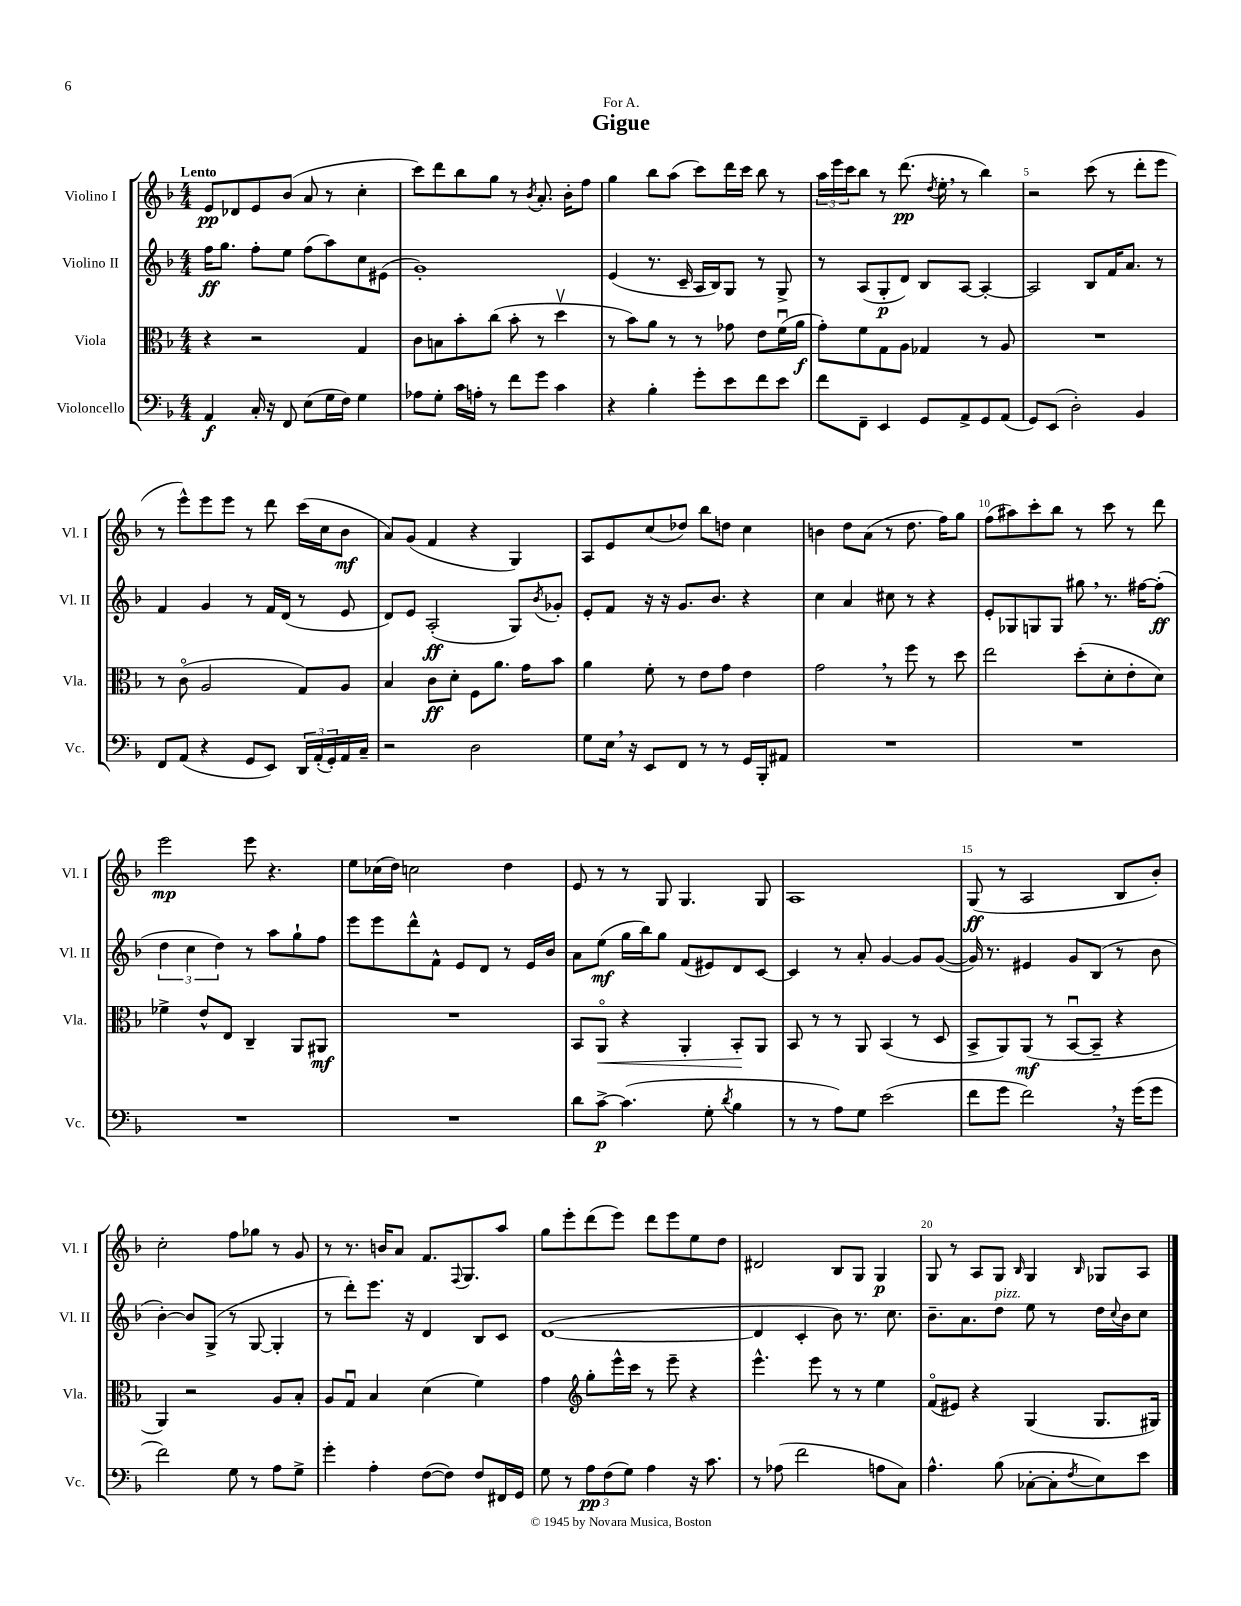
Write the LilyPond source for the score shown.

\header { title = "Gigue" dedication = "For A." }
<<
\new StaffGroup <<
\new Staff = "s0" \with { instrumentName = "Violino I" shortInstrumentName = "Vl. I" } {
    \clef treble \key f \major \numericTimeSignature \time 4/4 \tempo "Lento"
    e'8\pp des'8 e'8 bes'8( a'8 r8 c''4-. |
    c'''8) d'''8 bes''8 g''8 r8 \acciaccatura { bes'8 } a'8.-. bes'16-. f''8 |
    g''4 bes''8 a''8( c'''8) d'''16 c'''16 bes''8 r8 |
    \tuplet 3/2 { a''16 e'''16 c'''16 } bes''8 r8 d'''8.\pp( \acciaccatura { d''8 } e''16-. \breathe r8 bes''4) |
    r2 c'''8( r8 d'''8-. e'''8 |
    r8 e'''8-^) e'''8 e'''8 r8 d'''8 c'''16( c''16 bes'8\mf |
    a'8) g'8( f'4 r4 g4) |
    a8 e'8 c''8( des''8) bes''8 d''8 c''4 |
    b'4 d''8 a'8( r8 d''8. f''16) g''8 |
    f''8( ais''8) c'''8-. bes''8 r8 c'''8 r8 d'''8 |
    e'''2\mp e'''8 r4. |
    e''8 ces''16( d''16) c''2 d''4 |
    e'8 r8 r8 g8 g4. g8 |
    a1 |
    g8\ff( r8 a2 bes8 bes'8-.) |
    c''2-. f''8 ges''8 r8 g'8 |
    r8 r8. b'16 a'8 f'8. \appoggiatura { f8 } g8. a''8 |
    g''8 e'''8-. d'''8( e'''8) d'''8 e'''8 e''8 d''8 |
    dis'2 bes8 g8 g4\p |
    g8 r8 a8 g8 \grace { bes16 } g4 \grace { bes16 } ges8 a8 \bar "|." |
}
\new Staff = "s1" \with { instrumentName = "Violino II" shortInstrumentName = "Vl. II" } {
    \clef treble \key f \major \numericTimeSignature \time 4/4
    f''16\ff g''8. f''8-. e''8 f''8( a''8) c''8 eis'8( |
    g'1-.) |
    e'4( r8. c'16-- a16 bes16) g8 r8 g8-> |
    r8 a8( g8-.\p d'8) bes8 a8~ a4~-. |
    a2 bes8 f'16 a'8. r8 |
    f'4 g'4 r8 f'16 d'16( r8 e'8 |
    d'8) e'8 a2-.\ff( g8) \acciaccatura { bes'8 } ges'8-. |
    e'8-. f'8 r16 r16 g'8. bes'8. r4 |
    c''4 a'4 cis''8 r8 r4 |
    e'8-. ges8 g8 g8 gis''8 \breathe r8. fis''16~ fis''8-.\ff( |
    \tuplet 3/2 { d''4 c''4 d''4) } r8 a''8 g''8-! f''8 |
    e'''8 e'''8 d'''8-^ f'8-^ e'8 d'8 r8 e'16 bes'16 |
    a'8 e''8\mf( g''16 bes''16) g''8 f'8( eis'8) d'8 c'8~ |
    c'4 r8 a'8-. g'4~ g'8 g'8~( |
    g'16) r8. eis'4 g'8 bes8( r8 bes'8 |
    bes'4~-.) bes'8 g8->( r8 g8~ g4-. |
    r8 d'''8-.) e'''8. r16 d'4 bes8 c'8 |
    d'1~( |
    d'4 c'4-. bes'8) r8. c''8. |
    bes'8.-- a'8. d''8^\markup { \italic "pizz." } e''8 r8 d''16 \appoggiatura { c''8 } bes'16 c''8 \bar "|." |
}
\new Staff = "s2" \with { instrumentName = "Viola" shortInstrumentName = "Vla." } {
    \clef alto \key f \major \numericTimeSignature \time 4/4
    r4 r2 g4 |
    c'8 b8 bes'8-. c''8( bes'8-. r8 d''4\upbow |
    r8 bes'8) a'8 r8 r8 ges'8 e'8 f'16\downbow( a'16\f |
    g'8-.) f'8 g8 a8 ges4 r8 a8 |
    R1 |
    r8 c'8\flageolet( a2 g8) a8 |
    bes4 c'8\ff d'8-. f8 a'8. g'16 bes'8 |
    a'4 f'8-. r8 e'8 g'8 e'4 |
    g'2 \breathe r8 f''8 r8 d''8 |
    e''2 d''8-.( d'8-. e'8-. d'8) |
    fes'4-> e'8-^ e8 c4-- a,8 ais,8\mf |
    R1 |
    bes,8 a,8\flageolet\< r4 a,4-. bes,8-.\! a,8 |
    bes,8 r8 r8 a,8 bes,4( r8 d8 |
    bes,8-> a,8) a,8\mf( r8 bes,8~\downbow bes,8-- r4 |
    a,4) r2 a8 bes8-. |
    a8 g8\downbow bes4 d'4( f'4) |
    g'4 \clef treble g''8-. e'''16-^ c'''16 r8 e'''8-- r4 |
    e'''4.-^ e'''8 r8 r8 e''4 |
    f'8\flageolet( eis'8) r4 g4( g8. gis16) \bar "|." |
}
\new Staff = "s3" \with { instrumentName = "Violoncello" shortInstrumentName = "Vc." } {
    \clef bass \key f \major \numericTimeSignature \time 4/4
    a,4\f c16-. r16 f,8 e8( g16 f16) g4 |
    aes8 g8-. c'16 a16-. r8 f'8 g'8 c'4 |
    r4 bes4-. g'8-. e'8 f'8 e'8 |
    f'8 f,8-- e,4 g,8 a,8-> g,8 a,8( |
    g,8) e,8( d2-.) bes,4 |
    f,8 a,8( r4 g,8 e,8) \tuplet 3/2 { d,16 a,16-.( g,16-.) } a,16 c16-- |
    r2 d2 |
    g8 e16 \breathe r16 e,8 f,8 r8 r8 g,16 bes,,16-. ais,8 |
    R1 |
    R1 |
    R1 |
    R1 |
    d'8 c'8~->\p c'4.( g8-. \acciaccatura { d'8 } bes4 |
    r8 r8 a8) g8 e'2( |
    f'8 g'8 f'2) \breathe r16 g'16( g'8 |
    f'2) g8 r8 a8 g8-> |
    g'4-. a4-. f8~( f8) f8 fis,16 g,16 |
    g8 r8 \tuplet 3/2 { a8\pp f8( g8) } a4 r16 c'8. |
    r8 aes8( f'2 a8 c8) |
    a4.-^ bes8( ces8~-. ces8-. \acciaccatura { f8 } e8) e'8 \bar "|." |
}
>>
>>
\layout { \context { \Score \override BarNumber.break-visibility = ##(#f #t #t) barNumberVisibility = #(every-nth-bar-number-visible 5) } }
